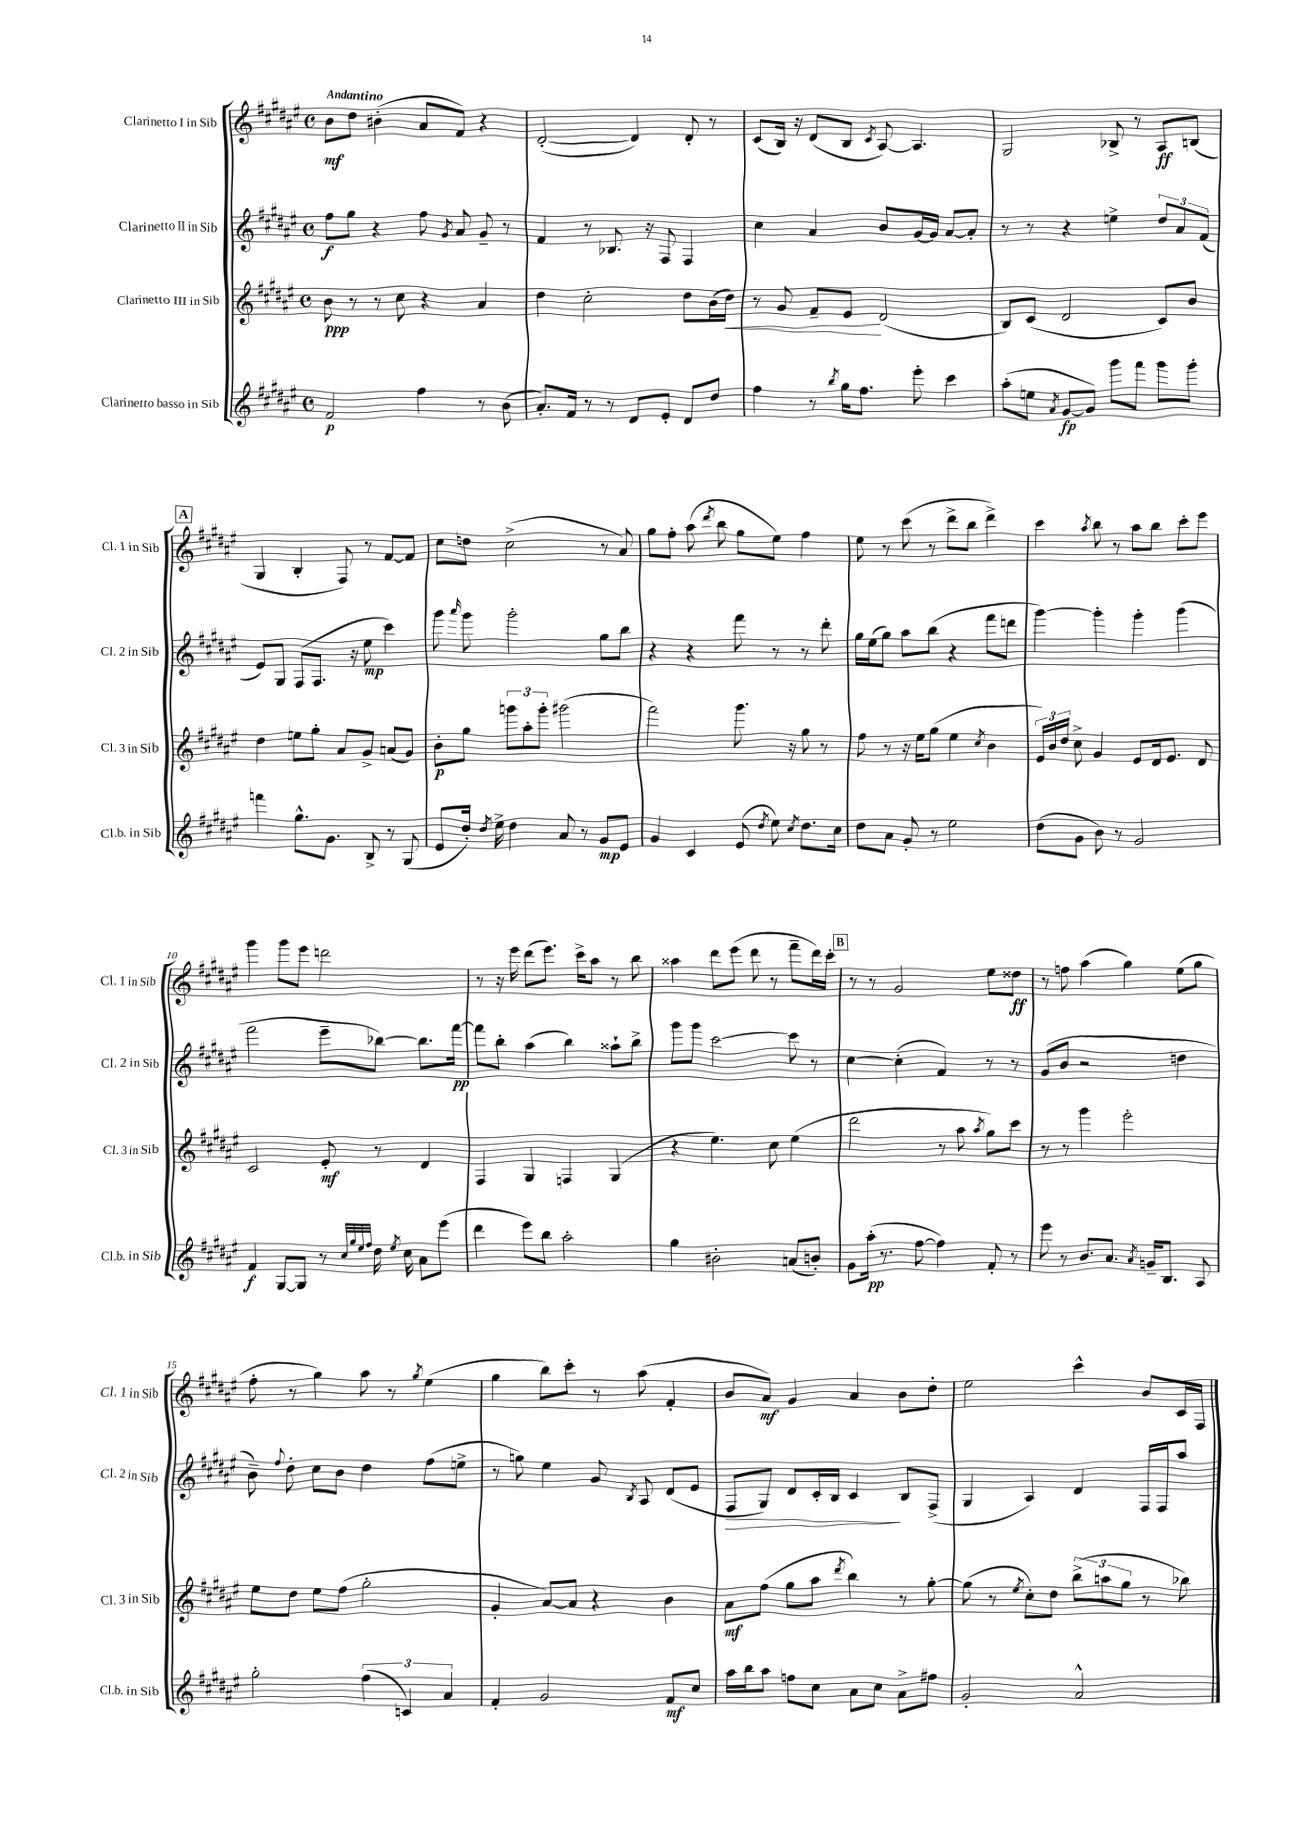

**kern	**kern	**kern	**kern
*staff4	*staff3	*staff2	*staff1
*clefG2	*clefG2	*clefG2	*clefG2
*k[f#c#g#d#a#e#]	*k[f#c#g#d#a#e#]	*k[f#c#g#d#a#e#]	*k[f#c#g#d#a#e#]
*M4/4	*M4/4	*M4/4	*M4/4
*met(c)	*met(c)	*met(c)	*met(c)
2f#/	8b\	8ff#\L	8b\L
.	8r	8gg#\J	8dd#\J
.	8r	4r	(4b#'\
.	8cc#\	.	.
4ff#\	4r	8ff#\	8a#/L
.	.	8qg#/	.
.	.	8a#/	8f#/J)
8r	4a#/	8g#~/	4r
(8b\	.	8r	.
=	=	=	=
8.a#'/L)	4dd#\	4f#/	([2d#'/
16f#/Jk	.	.	.
8r	2cc#'\	8r	.
8r	.	8.B-/	.
8d#/L	.	.	4d#/])
.	.	16r	.
8e#'/J	.	8F#/	.
8d#/L	8dd#\L	4F#/	8d#'/
8dd#/J	(16b\L	.	8r
.	16dd#\JJ)	.	.
=	=	=	=
4ff#\	8r	4cc#\	(8c#/L
.	8g#/	.	16B/Jk)
.	.	.	16r
8r	8f#~/L	4a#/	(8d#/L
8qbb/	.	.	.
16gg#\LK	8e#/J	.	8B/J
8.ff#\J	.	.	.
.	.	.	8qc#/
.	(2d#/	8b/L	[8A#/)
8eee#'\	.	[16g#/L	4.A#/]
.	.	16g#/]JJ	.
4ccc#\	.	[8a#/L	.
.	.	8a#'/]J	.
=	=	=	=
(8aa#'\L	8B/L)	8r	2G#/
8ee\J	(8c#/J	8r	.
8qa#/	.	.	.
[8g#/L	2d#/	4r	.
8g#/]J)	.	.	.
8ggg#\L	.	4ee^\	8B-^/
8fff#\J	.	.	8r
8ggg#\L	8c#/L)	12dd#/L	8A#/L
.	.	12a#/	.
8ggg#'\J	8b/J	.	(8B/J
.	.	(12f#/J	.
=	=	=	=
4fff\	4dd#\	8e#/L)	4G#/
.	.	8G#/J	.
8.gg#^^\L	8ee\L	(8F#/L	4B'/
.	8gg#'\J	8.F#/J	.
8.g#\J	.	.	.
.	8a#/L	.	8F#/)
.	.	16r	.
8B^/	8g#^/J	8ee#\	8r
8r	(8a/L	4ccc#\)	[8f#/L
(8G#/	8g#/J)	.	8f#/]J
=	=	=	=
8e#/L	8b'\L	8ggg#\	8cc#\L
.	.	16qqaaa#/	.
16dd#'/Jk)	8gg#\J	8ggg#\	8dd\J
8qdd#/	.	.	.
16ee#^\	.	.	.
4dd#\	12ggg\L	2ggg#'\	(2cc#^\
.	12aa#'\	.	.
.	12ggg'\J	.	.
8a#/	(2ggg#\	.	.
8r	.	.	.
8g#/L	.	8gg#\L	8r
8e#/J	.	8bb\J	8a#/)
=	=	=	=
4g#/	2fff#\)	4r	8gg#\L
.	.	.	8ff#'\J
4c#/	.	4r	(8aa#\
.	.	.	8qddd#/
.	.	.	8bb\
(8e#/	8.ggg#\	8fff#\	8gg#\L
8qdd#/	.	.	.
8ee#\)	.	8r	8ee#\J)
.	16r	.	.
8qcc#/	.	.	.
8.dd#\L	8gg#\	8r	4ff#\
.	8r	8ddd#'\	.
16cc#\Jk	.	.	.
=	=	=	=
8dd#\L	8ff#\	16gg#\LL	8ee#\
.	.	(16ee#\J	.
8a#\J	8r	8gg#\J)	8r
8g#'/	16r	8aa#\L	(8ccc#\
.	16ee#\LK	.	.
8r	(8gg#\J	(8bb\J	8r
2ee#\	4ee#\	4r	8ddd#^\L
.	.	.	8bb\J
.	8qcc#/	.	.
.	4b\	8fff#\L	4ddd#^\)
.	.	8ddd\J	.
=	=	=	=
(8dd#\L	24e#/LL)	[4ggg#\)	4ccc#\
.	24b/	.	.
.	24dd#/JJ	.	.
8g#\J	8cc#^\	.	.
.	.	.	8qaa#/
8b\)	4g#/	4ggg#'\]	8bb\
8r	.	.	8r
2g#/	8e#/L	4ggg#'\	8aa#\L
.	16d#/k	.	8bb\J
.	8.e#/J	.	.
.	.	(4ggg#\	8ccc#'\L
.	8d#/	.	8eee#\J
=	=	=	=
4f#/	2c#/	2fff#\	4ggg#\
[8G#/L	.	.	8ggg#\L
8G#/]J	.	.	8eee#\J
8r	8e#'/	8eee#~\L	2ddd\
32qqcc#/LLL	.	.	.
32qqgg#/	.	.	.
32qqee#/	.	.	.
32qqff#/JJJ	.	.	.
16dd#\	8r	[8bb-\J)	.
8qee#/	.	.	.
16cc#\	.	.	.
8a#\L	4d#/	8.bb-\]L	.
(8eee#\J	.	.	.
.	.	[16fff#\Jk	.
=	=	=	=
4ddd#\	4F#/	8fff#\]L	8r
.	.	8bb'\J	16r
.	.	.	16eee#\
8eee#\L)	4G#/	(4aa#\	(8ddd#\L
8bb\J	.	.	8.eee#\J)
2aa#'\	4F/	4bb\)	.
.	.	.	16ccc#^\LK
.	.	.	8aa#\J
.	(4G#/	8aa##`\L	8r
.	.	8bb^\J	8bb\
=	=	=	=
4gg#\	4r	8ggg#\L	4aa##\
.	.	8ggg#\J	.
2b#'\	4.ee#\)	[2ccc#\	8ddd#\L
.	.	.	(8eee#\J
.	.	.	8ddd#\
.	8cc#\	.	8r
(8a/L	(4ee#\	8ccc#\]	8fff#~\L
8b'/J)	.	8r	16ddd#\L)
.	.	.	16ccc#'\JJ
=	=	=	=
8g#\L	2ddd#\	[4cc#\	8r
(16aa#'\Jk	.	.	8r
8.r	.	.	.
.	.	(4cc#'\]	2g#/
[8ff#\	.	.	.
4ff#\])	8r	4f#/)	.
.	8aa#\	.	.
.	8qaa#/	.	.
8f#'/	8gg#\L)	8r	8ee#\L
8r	8ccc#\J	8r	8dd##\J
=	=	=	=
8eee#\	8r	(8g#/L	8r
8r	8r	8b/J	8ff\
8.b/L	4ggg#\	2r	(4aa#\
8.a#/J	.	.	.
.	2eee#'\	.	4gg#\)
8qa#/	.	.	.
16g~/LK	.	.	.
8.B/J	.	.	.
.	.	4dd\	(8ee#\L
8A#/	.	.	8gg#\J
=	=	=	=
2gg#'\	8ee#\L	8b~\)	8ff#'\
.	.	8qqff#/	.
.	8dd#\J	8dd#'\	8r
.	8ee#\L	8cc#\L	4gg#\)
.	(8ff#\J	8b\J	.
(6ff#\	2gg#'\	4dd#\	8aa#\
.	.	.	8r
6c/)	.	.	.
.	.	.	8qgg#/
.	.	(8ff#\L	(4ee#\
6a#/	.	.	.
.	.	8ee^\J	.
=	=	=	=
4f#'/	4g#'/	8r	4gg#\
.	.	8gg\)	.
2g#/	[8a#/L)	4ee#\	8bb\L)
.	8a#/]J	.	8ccc#'\J
.	4r	8g#/	8r
.	.	8qB/	.
.	.	8A#/	(8aa#\
8f#/L	4b\	(8d#/L	4f#'/
8cc#/J	.	8e#/J	.
=	=	=	=
16aa#\LL	8a#\L	8F#/L	8b/L
16bb\J	.	.	.
8aa#\J	(8ff#\J	8G#/J)	8a#/J)
8ff\L	8gg#\L	8d#/L	4g#/
8cc#\J	8aa#\J	16c#'/L	.
.	.	16B/JJ	.
.	8qddd#/	.	.
8a#\L	4bb\)	4c#/	4a#/
8cc#\J	.	.	.
8a#^\L	8r	8B/L	8b\L
8ff#\J	[8gg#'\	(8F#^/J	8dd#'\J
=	=	=	=
2g#'/	(8gg#\]	4G#/	2ee#\
.	8r	.	.
.	8qee#/	.	.
.	8cc#'\L)	4A#/)	.
.	8dd#\J	.	.
2a#^^/	(12bb^\L	4d#/	4ccc#^^\
.	12aa\	.	.
.	12gg#\J	.	.
.	8r	16F#/LL	8b/L
.	.	16F#/J	.
.	8bb-\)	8aa#/J	16c#/L
.	.	.	16F#/JJ
==	==	==	==
*-	*-	*-	*-
